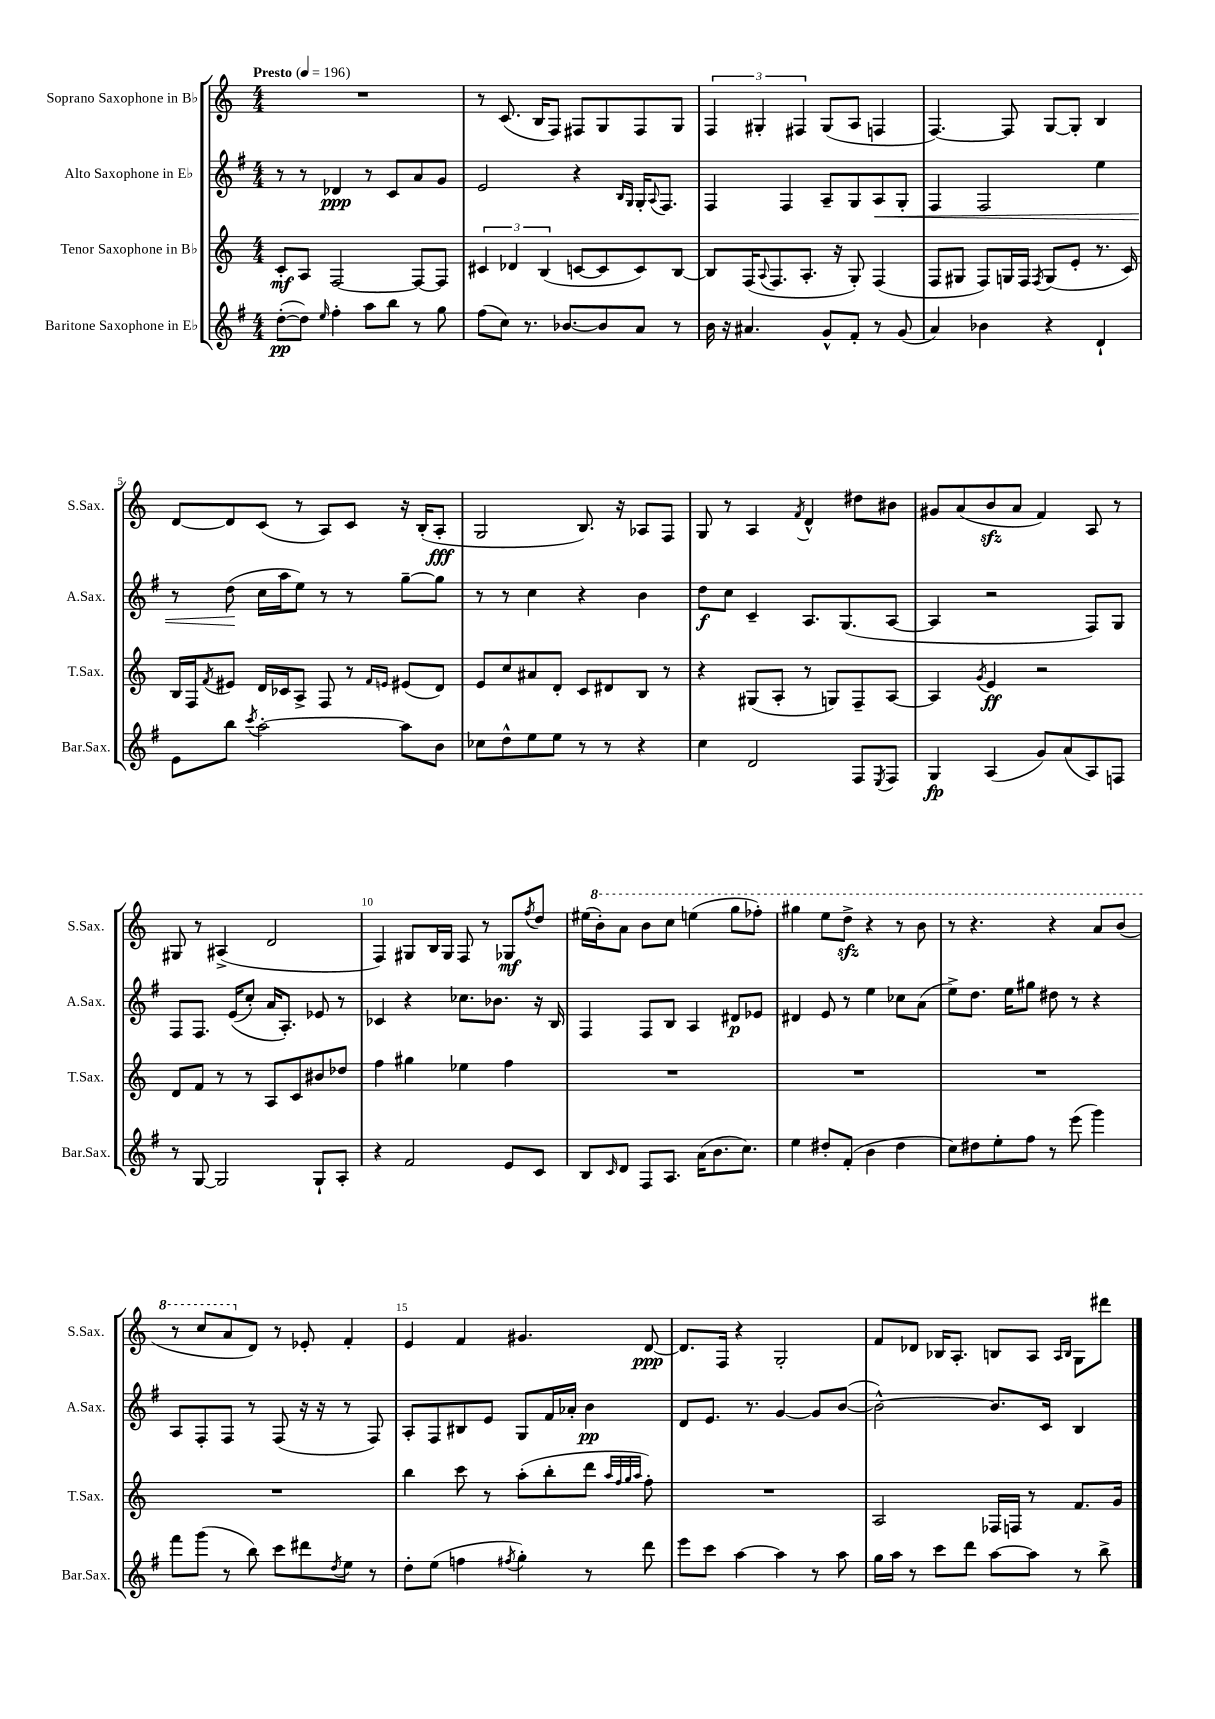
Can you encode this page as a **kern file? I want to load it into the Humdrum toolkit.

**kern	**dynam	**kern	**dynam	**kern	**dynam	**kern	**dynam
*part4	*part4	*part3	*part3	*part2	*part2	*part1	*part1
*staff4	*staff4	*staff3	*staff3	*staff2	*staff2	*staff1	*staff1
*I"Baritone Saxophone in E♭	*	*I"Tenor Saxophone in B♭	*	*I"Alto Saxophone in E♭	*	*I"Soprano Saxophone in B♭	*
*I'Bar.Sax.	*	*I'T.Sax.	*	*I'A.Sax.	*	*I'S.Sax.	*
*clefG2	*	*clefG2	*	*clefG2	*	*clefG2	*
*k[f#]	*	*k[]	*	*k[f#]	*	*k[]	*
*M4/4	*	*M4/4	*	*M4/4	*	*M4/4	*
*MM196	*	*MM196	*	*MM196	*	*MM196	*
=1	=1	=1	=1	=1	=1	=1	=1
!	!	!	!	!	!	!LO:TX:a:B:t=Presto	!
([8dd'\L	pp	8c'/L	mf	8r	.	1r	.
8dd\J])	.	8A/J	.	8r	.	.	.
16qqee/	.	.	.	.	.	.	.
4ff#'\	.	[2F/	.	4d-X/	ppp	.	.
8aa\L	.	.	.	8r	.	.	.
8bb\J	.	.	.	8c/L	.	.	.
8r	.	8F/L_	.	8a/	.	.	.
8gg\	.	8F/J]	.	8g/J	.	.	.
=2	=2	=2	=2	=2	=2	=2	=2
(8ff#\L	.	6c#X/	.	2e/	.	8r	.
8cc\J)	.	.	.	.	.	(8.c/	.
.	.	6d-X/	.	.	.	.	.
8.r	.	.	.	.	.	.	.
.	.	.	.	.	.	16B/KL	.
.	.	(6B/	.	.	.	.	.
.	.	.	.	.	.	8F/J)	.
[8.b-X/L	.	.	.	.	.	.	.
.	.	[8cn/L	.	4r	.	8F#X/L	.
8b-/]	.	8c/]	.	.	.	8G/	.
.	.	.	.	16qqB/LL	.	.	.
.	.	.	.	16qqG/JJ	.	.	.
8a/J	.	8c/)	.	16G'/KL	.	8F#/	.
.	.	.	.	8qqA/	.	.	.
.	.	.	.	8.F#/J	.	.	.
8r	.	[8B/J	.	.	.	8G/J	.
=3	=3	=3	=3	=3	=3	=3	=3
16b\	.	8B/L]	.	4F#/	.	6F/	.
16r	.	.	.	.	.	.	.
4.a#X/	.	(16F/K	.	.	.	.	.
.	.	.	.	.	.	6G#X'/	.
.	.	8qqA/	.	.	.	.	.
.	.	8.F/	.	.	.	.	.
.	.	.	.	4F#/	.	.	.
.	.	.	.	.	.	6F#X/	.
.	.	8.A'/J	.	.	.	.	.
8g^^/L	.	.	.	8A~/L	.	(8G#/L	.
.	.	16r	.	.	.	.	.
8f#'/J	.	8G'/)	.	8G/	.	8A/J	.
!	!	!	!	!	!LO:HP:b	!	!
8r	.	(4F/	.	8A/	<	4Fn/	.
(8g/	.	.	.	8G'/J	.	.	.
=4	=4	=4	=4	=4	=4	=4	=4
4a/)	.	8F/L	.	4F#/	.	[4.F/)	.
.	.	8G#X/J	.	.	.	.	.
4b-X\	.	8F/L)	.	2F#/	.	.	.
.	.	16Gn/L	.	.	.	8F/]	.
.	.	16F/JJ	.	.	.	.	.
.	.	8qF/	.	.	.	.	.
4r	.	(8G/L	.	.	.	[8G/L	.
.	.	8e'/J	.	.	.	8G'/J]	.
4d`/	.	8.r	.	4ee\	.	4B/	.
.	.	16c/)	.	.	.	.	.
!!LO:LB:g=z
=5	=5	=5	=5	=5	=5	=5	=5
8e\L	.	16B/LL	.	8r	.	[8d/L	.
.	.	16F/J	.	.	.	.	.
.	.	8qf/	.	.	.	.	.
8bb\J	.	8e#X/J	.	(8dd\	.	8d/]	.
8qccc/	.	.	.	.	.	.	.
[2aa'\	.	16d/LL	.	16cc\LL	[	(8c/J	.
.	.	16c-X/J	.	16aa\J	.	.	.
.	.	8A^/J	.	8ee\J)	.	8r	.
.	.	8F/	.	8r	.	8A/L)	.
.	.	8r	.	8r	.	8c/J	.
.	.	16qqf/LL	.	.	.	.	.
.	.	16qqen/JJ	.	.	.	.	.
8aa\L]	.	(8e#X/L	.	[8gg~\L	.	16r	.
.	.	.	.	.	.	(16B'/KL	.
8b\J	.	8d/J)	.	8gg\J]	.	8A'/J	fff
=6	=6	=6	=6	=6	=6	=6	=6
8cc-X\L	.	8e/L	.	8r	.	2G/	.
8dd^^\	.	8cc/	.	8r	.	.	.
8ee\	.	8a#X/	.	4cc\	.	.	.
8ee\J	.	8d'/J	.	.	.	.	.
8r	.	8c/L	.	4r	.	8.B/)	.
8r	.	8d#X/	.	.	.	.	.
.	.	.	.	.	.	16r	.
4r	.	8B/J	.	4b\	.	8A-X/L	.
.	.	8r	.	.	.	8F/J	.
=7	=7	=7	=7	=7	=7	=7	=7
4cc\	.	4r	.	8dd\L	f	8G/	.
.	.	.	.	8cc\J	.	8r	.
2d/	.	(8G#X/L	.	4c~/	.	4A/	.
.	.	8A'/J	.	.	.	.	.
.	.	.	.	.	.	8qf/	.
.	.	8r	.	8.A/L	.	4d^^/	.
.	.	8Gn/L)	.	.	.	.	.
.	.	.	.	(8.G/	.	.	.
8F#/L	.	8F~/	.	.	.	8dd#X\L	.
8qE/	.	.	.	.	.	.	.
8F#/J	.	[8A/J	.	[8A/J	.	8b#X\J	.
=8	=8	=8	=8	=8	=8	=8	=8
4G/	fp	4A/]	.	4A/]	.	8g#X/L	.
.	.	.	.	.	.	(8a/	.
.	.	8qg/	.	.	.	.	.
(4A/	.	4e/	ff	2r	.	8bzz/	.
.	.	.	.	.	.	8a/J	.
8g/L)	.	2r	.	.	.	4f/)	.
(8a/	.	.	.	.	.	.	.
8A/)	.	.	.	8F#/L)	.	8A/	.
8Fn/J	.	.	.	8G/J	.	8r	.
!!LO:LB:g=z
=9	=9	=9	=9	=9	=9	=9	=9
8r	.	8d/L	.	8F#/L	.	8G#X/	.
[8G/	.	8f/J	.	8.F#/J	.	8r	.
2G/]	.	8r	.	.	.	(4A#X^/	.
.	.	.	.	((16e/KL	.	.	.
.	.	8r	.	8cc'/J)	.	.	.
.	.	8A/L	.	16a/KL	.	2d/	.
.	.	.	.	8.A'/J)	.	.	.
.	.	8c/	.	.	.	.	.
8G`/L	.	8b#X/	.	8e-X/	.	.	.
8A'/J	.	8dd-X/J	.	8r	.	.	.
=10	=10	=10	=10	=10	=10	=10	=10
4r	.	4ff\	.	4c-X/	.	4F/)	.
2f#/	.	4gg#X\	.	4r	.	8G#X/L	.
.	.	.	.	.	.	16B/L	.
.	.	.	.	.	.	16G#/JJ	.
.	.	4ee-X\	.	8.cc-X\L	.	8F/	.
.	.	.	.	.	.	8r	.
.	.	.	.	8.b-X\J	.	.	.
8e/L	.	4ff\	.	.	.	8G-X/L	mf
.	.	.	.	.	.	8qff/	.
8c/J	.	.	.	16r	.	8dd/J	.
.	.	.	.	16B/	.	.	.
=11	=11	=11	=11	=11	=11	=11	=11
8B/L	.	1r	.	4F#/	.	(16ee#X\LL	.
*	*	*	*	*	*	*8va	*
.	.	.	.	.	.	16bb'\J)	.
16qqc/	.	.	.	.	.	.	.
8d/J	.	.	.	.	.	8aa\J	.
8F#/L	.	.	.	8F#/L	.	8bb\L	.
8.A/J	.	.	.	8B/J	.	8ccc\J	.
.	.	.	.	4A/	.	(4eeen\	.
(16a\KL	.	.	.	.	.	.	.
8.b\	.	.	.	.	.	.	.
.	.	.	.	8d#X/L	p	8ggg\L	.
8.cc\J)	.	.	.	.	.	.	.
.	.	.	.	8e-X/J	.	8fff-X'\J)	.
=12	=12	=12	=12	=12	=12	=12	=12
4ee\	.	1r	.	4d#X/	.	4ggg#X\	.
8dd#X'/L	.	.	.	8e/	.	8eee\L	.
(8f#'/J	.	.	.	8r	.	8dddzz^\J	.
4b\	.	.	.	4ee\	.	4r	.
4dd#\	.	.	.	8cc-X\L	.	8r	.
.	.	.	.	(8a\J	.	8bb\	.
=13	=13	=13	=13	=13	=13	=13	=13
8cc\L)	.	1r	.	8ee^\L)	.	8r	.
8dd#X\	.	.	.	8.dd\J	.	4.r	.
8ee'\	.	.	.	.	.	.	.
.	.	.	.	16ee\KL	.	.	.
8ff#\J	.	.	.	8gg#X\J	.	.	.
8r	.	.	.	8dd#X\	.	4r	.
(8eee\	.	.	.	8r	.	.	.
4ggg\)	.	.	.	4r	.	8aa/L	.
.	.	.	.	.	.	(8bb/J	.
!!LO:LB:g=z
=14	=14	=14	=14	=14	=14	=14	=14
8fff#\L	.	1r	.	8A/L	.	8r	.
(8ggg\J	.	.	.	8F#'/	.	8ccc/L	.
8r	.	.	.	8F#/J	.	8aa/	.
*	*	*	*	*	*	*X8va	*
8bb\)	.	.	.	8r	.	8d/J)	.
8ccc\L	.	.	.	(8F#/	.	8r	.
8ddd#X\	.	.	.	16r	.	8e-X'/	.
.	.	.	.	16r	.	.	.
8qdd/	.	.	.	.	.	.	.
8ee\J	.	.	.	8r	.	4f'/	.
8r	.	.	.	8F#/)	.	.	.
=15	=15	=15	=15	=15	=15	=15	=15
8dd'\L	.	4bb\	.	8A'/L	.	4e/	.
(8ee\J	.	.	.	8F#/	.	.	.
4ffn\	.	8ccc\	.	8B#X/	.	4f/	.
.	.	8r	.	8e/J	.	.	.
8qff#X/	.	.	.	.	.	.	.
4gg'\)	.	(8aa'\L	.	8G/L	.	4.g#X/	.
.	.	8bb'\	.	16f#/L	.	.	.
.	.	.	.	16a-X'/JJ	.	.	.
8r	.	8ddd\J	.	4b\	pp	.	.
.	.	32qqaa/LLL	.	.	.	.	.
.	.	32qqff/	.	.	.	.	.
.	.	32qqgg/	.	.	.	.	.
.	.	32qqaa/JJJ	.	.	.	.	.
8ddd\	.	8ff'\)	.	.	.	[8d/	ppp
=16	=16	=16	=16	=16	=16	=16	=16
8eee\L	.	1r	.	8d/L	.	8.d/L]	.
8ccc\J	.	.	.	8.e/J	.	.	.
.	.	.	.	.	.	16F/Jk	.
[4aa\	.	.	.	.	.	4r	.
.	.	.	.	8.r	.	.	.
4aa\]	.	.	.	[4g/	.	2G'/	.
8r	.	.	.	8g/L]	.	.	.
8aa\	.	.	.	([8b/J	.	.	.
=17	=17	=17	=17	=17	=17	=17	=17
16gg\LL	.	2A/	.	2b^^\_)	.	8f/L	.
16aa\JJ	.	.	.	.	.	.	.
8r	.	.	.	.	.	8d-X/J	.
8ccc\L	.	.	.	.	.	16B-X/KL	.
.	.	.	.	.	.	8.A'/J	.
8ddd\J	.	.	.	.	.	.	.
[8aa\L	.	16F-X/LL	.	8.b/L]	.	8Bn/L	.
.	.	16Fn/JJ	.	.	.	.	.
8aa\J]	.	8r	.	.	.	8A/J	.
.	.	.	.	16c/Jk	.	.	.
.	.	.	.	.	.	16qqA/LL	.
.	.	.	.	.	.	16qqB/JJ	.
8r	.	8.f/L	.	4B/	.	8G\L	.
8bb^\	.	.	.	.	.	8ddd#X\J	.
.	.	16g/Jk	.	.	.	.	.
==	==	==	==	==	==	==	==
*-	*-	*-	*-	*-	*-	*-	*-
